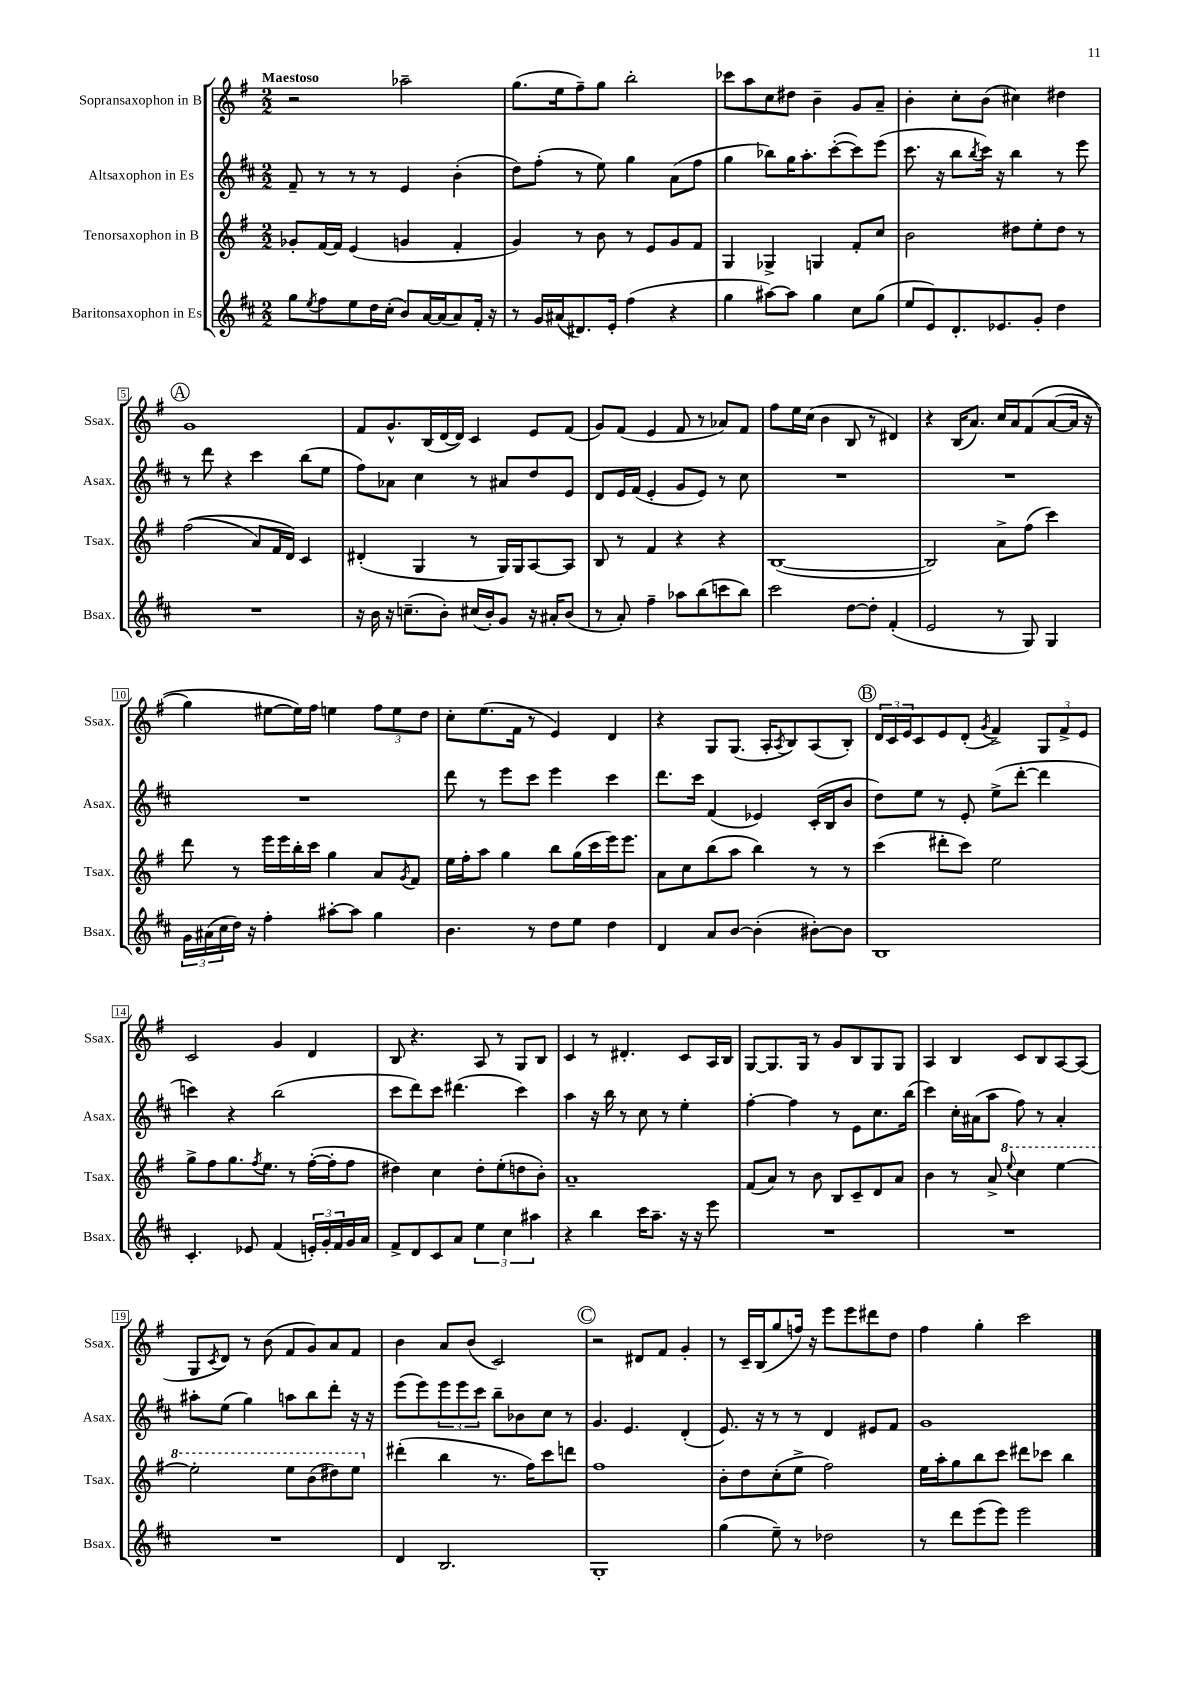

**kern	**kern	**kern	**kern
*staff4	*staff3	*staff2	*staff1
*clefG2	*clefG2	*clefG2	*clefG2
*k[f#c#]	*k[f#]	*k[f#c#]	*k[f#]
*M2/2	*M2/2	*M2/2	*M2/2
8gg	8g-'	8f#~	2r
8qee	.	.	.
8ff#	[16f#	8r	.
.	16f#]	.	.
8ee	(4e	8r	.
16dd	.	8r	.
(16cc#'	.	.	.
8b)	4g	4e	2aa-~
[16a	.	.	.
(16a]	.	.	.
8a)	4f#'	(4b'	.
16f#'	.	.	.
16r	.	.	.
=	=	=	=
8r	4g)	8dd)	(8.gg
16g	.	(8ff#'	.
(16a#	.	.	16ee
8.d#)	8r	8r	8ff#~)
.	8b	8ee)	8gg
16e'	.	.	.
(4ff#	8r	4gg	2bb'
.	8e	.	.
4r	8g	(8a	.
.	8f#	8ff#	.
=	=	=	=
4gg	4G	4gg	8ccc-
.	.	.	8aa
[8aa#)	4G-^	8bb-)	8cc
8aa#]	.	16gg	8dd#
.	.	8.aa'	.
4gg	4G	.	4b~
.	.	([8ccc#'	.
8cc#	8f#'	8ccc#])	8g
(8gg	8cc	(8eee	8a~
=	=	=	=
8ee	2b	8.ccc#	4b'
8e)	.	.	.
.	.	16r	.
8.d'	.	8bb	8cc'
.	.	8qbb	.
.	.	16ccc#)	(8b
8.e-	.	16r	.
.	8dd#	4bb	4cc#)
8g'	8ee'	.	.
4dd	8dd#	8r	4dd#
.	8r	8eee	.
=	=	=	=
1r	&((2ff#	8r	1g
.	.	8ddd	.
.	.	4r	.
.	8a)	4ccc#	.
.	16f#	.	.
.	16d&)	.	.
.	4c	(8bb	.
.	.	8ee	.
=	=	=	=
16r	(4d#'	8ff#)	8f#
16b	.	.	.
16r	.	8a-	8.g^^
(8.cc~	.	.	.
.	4G	4cc#	.
.	.	.	(16B
8b')	.	.	[16d
.	.	.	16d])
(16cc#	8r	8r	4c
16b')	.	.	.
8g	16G)	8a#	.
.	16G	.	.
16r	[8A	8dd	8e
16a#'	.	.	.
(8b	8A]	8e	(8f#
=	=	=	=
8r	8B	8d	8g)
8a')	8r	16e	(8f#
.	.	(16f#	.
4ff#~	4f#	4e'	4e
8aa-	4r	8g	8f#
(8bb	.	8e)	8r
8ccc	4r	8r	8a-)
8bb)	.	8cc#	8f#
=	=	=	=
2ccc#	([1B	1r	8ff#
.	.	.	16ee
.	.	.	(16cc
.	.	.	4b
[8dd	.	.	8B
8dd']	.	.	8r
(4f#'	.	.	4d#)
=	=	=	=
2e	2B])	1r	4r
.	.	.	(16B
.	.	.	8.a)
8r	8a^	.	16cc
.	.	.	16a
8G)	(8ff#	.	&(8f#
4G	4ccc)	.	([8a
.	.	.	16a]
.	.	.	16r
=	=	=	=
24g	8ddd	1r	4gg)
(24a#	.	.	.
24cc#	.	.	.
16dd)	8r	.	.
16r	.	.	.
4ff#'	16eee	.	[8ee#
.	16eee	.	.
.	16bb'	.	16ee#]&)
.	16ccc	.	16ff#
[8aa#'	4gg	.	4ee
8aa#]	.	.	.
4gg	8a	.	12ff#
.	.	.	12ee
.	8qg	.	.
.	8f#	.	.
.	.	.	12dd
=	=	=	=
4.b	16ee	8ddd	8cc'
.	16ff#'	.	.
.	8aa	8r	(8.ee
.	4gg	8eee	.
.	.	.	16f#
8r	.	8ccc#	8r
8dd	8bb	4eee	4e)
8ee	(16gg	.	.
.	16ccc	.	.
4dd	16eee)	4ccc#	4d
.	8.eee	.	.
=	=	=	=
4d	8a	8.ddd	4r
.	8cc	.	.
.	.	16ccc#	.
8a	(8bb	(4f#	8G
[8b	8aa	.	(8.G
(4b']	4bb)	4e-)	.
.	.	.	16A'
.	.	.	8qA
.	.	.	8B)
[8b#')	8r	(16c#'	(8A
.	.	16B	.
8b#]	8r	8b	8B')
=	=	=	=
1B	(4ccc	8dd)	24d
.	.	.	24c
.	.	.	24e
.	.	8ee	8c
.	8ddd#'	8r	8e
.	8ccc)	8e'	(8d'
.	.	.	8qg
.	2ee	(8ee^	4f#^)
.	.	[8ddd'	.
.	.	4ddd]	12G
.	.	.	12f#^
.	.	.	12e
=	=	=	=
4.c#'	8gg^	4ccc)	2c
.	8ff#	.	.
.	8.gg	4r	.
8e-	.	.	.
.	8qff#	.	.
.	8.ee	.	.
(4f#	.	(2bb	4g
.	8r	.	.
24e')	([16ff#'	.	4d
24g'	.	.	.
.	16ff#']	.	.
24f#	.	.	.
16g	8ff#	.	.
16a	.	.	.
=	=	=	=
8f#^	4dd#)	8ccc#	8B
8d	.	8ddd)	4.r
8c#	4cc	8ccc#	.
8a	.	(4.ddd#	.
6ee	8dd#'	.	8A
.	(8ee'	.	8r
6cc#	.	.	.
.	8dd	4ccc#)	8G
6aa#	.	.	.
.	8b')	.	8B
=	=	=	=
4r	1a~	4aa	4c
4bb	.	16r	8r
.	.	16bb	.
.	.	8r	4.d#'
16ccc#	.	8cc#	.
8.aa~	.	.	.
.	.	8r	.
16r	.	4ee'	8c
16r	.	.	.
8eee	.	.	16A
.	.	.	16B
=	=	=	=
1r	(8f#	[4ff#'	[8G
.	8a)	.	8.G]
.	8r	4ff#]	.
.	.	.	16G
.	8b	.	8r
.	8B	8r	8g
.	8c~	8e	8B
.	8d	8.cc#	8G
.	8a	.	8G
.	.	(16bb	.
=	=	=	=
1r	4b	4ccc#)	4A
.	8r	16cc#'	4B
.	.	(16a#	.
.	8a^	8aa	.
.	8qqeee	.	.
.	4ccc	8ff#)	8c
.	.	8r	8B
.	[4eee	4a#'	[8A
.	.	.	(8A]
=	=	=	=
1r	2eee']	8aa#'	8G
.	.	.	8qc
.	.	(8ee	8d)
.	.	4gg)	8r
.	.	.	(8b
.	8eee	8aa	8f#
.	(8bb	8bb	8g)
.	8ddd#)	8ddd'	8a
.	8eee	16r	8f#
.	.	16r	.
=	=	=	=
4d	(4ddd#'	(8eee	4b
.	.	8eee)	.
2.B	4bb	12eee	8a
.	.	12eee	.
.	.	.	(8b
.	.	12ccc#	.
.	8.r	8bb~	2c)
.	.	8b-	.
.	16ff#)	.	.
.	8ccc	8cc#	.
.	8ddd	8r	.
=	=	=	=
1G'	1ff#	4.g	2r
.	.	4.e	.
.	.	.	8d#
.	.	.	8f#
.	.	(4d'	4g'
=	=	=	=
(4gg	8b'	8.e)	8r
.	8dd	.	16c~
.	.	16r	(16B
8ee~)	(8cc'	8r	8gg
8r	8ee^	8r	16ff)
.	.	.	16r
2dd-	2ff#)	4d	8eee
.	.	.	8eee
.	.	8e#	8ddd#
.	.	8f#	8dd
=	=	=	=
8r	16ee	1g	4ff#
.	16aa'	.	.
8ddd	8gg	.	.
(8eee	8bb	.	4gg'
8eee)	8ccc	.	.
2eee	8ddd#	.	2ccc
.	8ccc-	.	.
.	4bb	.	.
==	==	==	==
*-	*-	*-	*-
